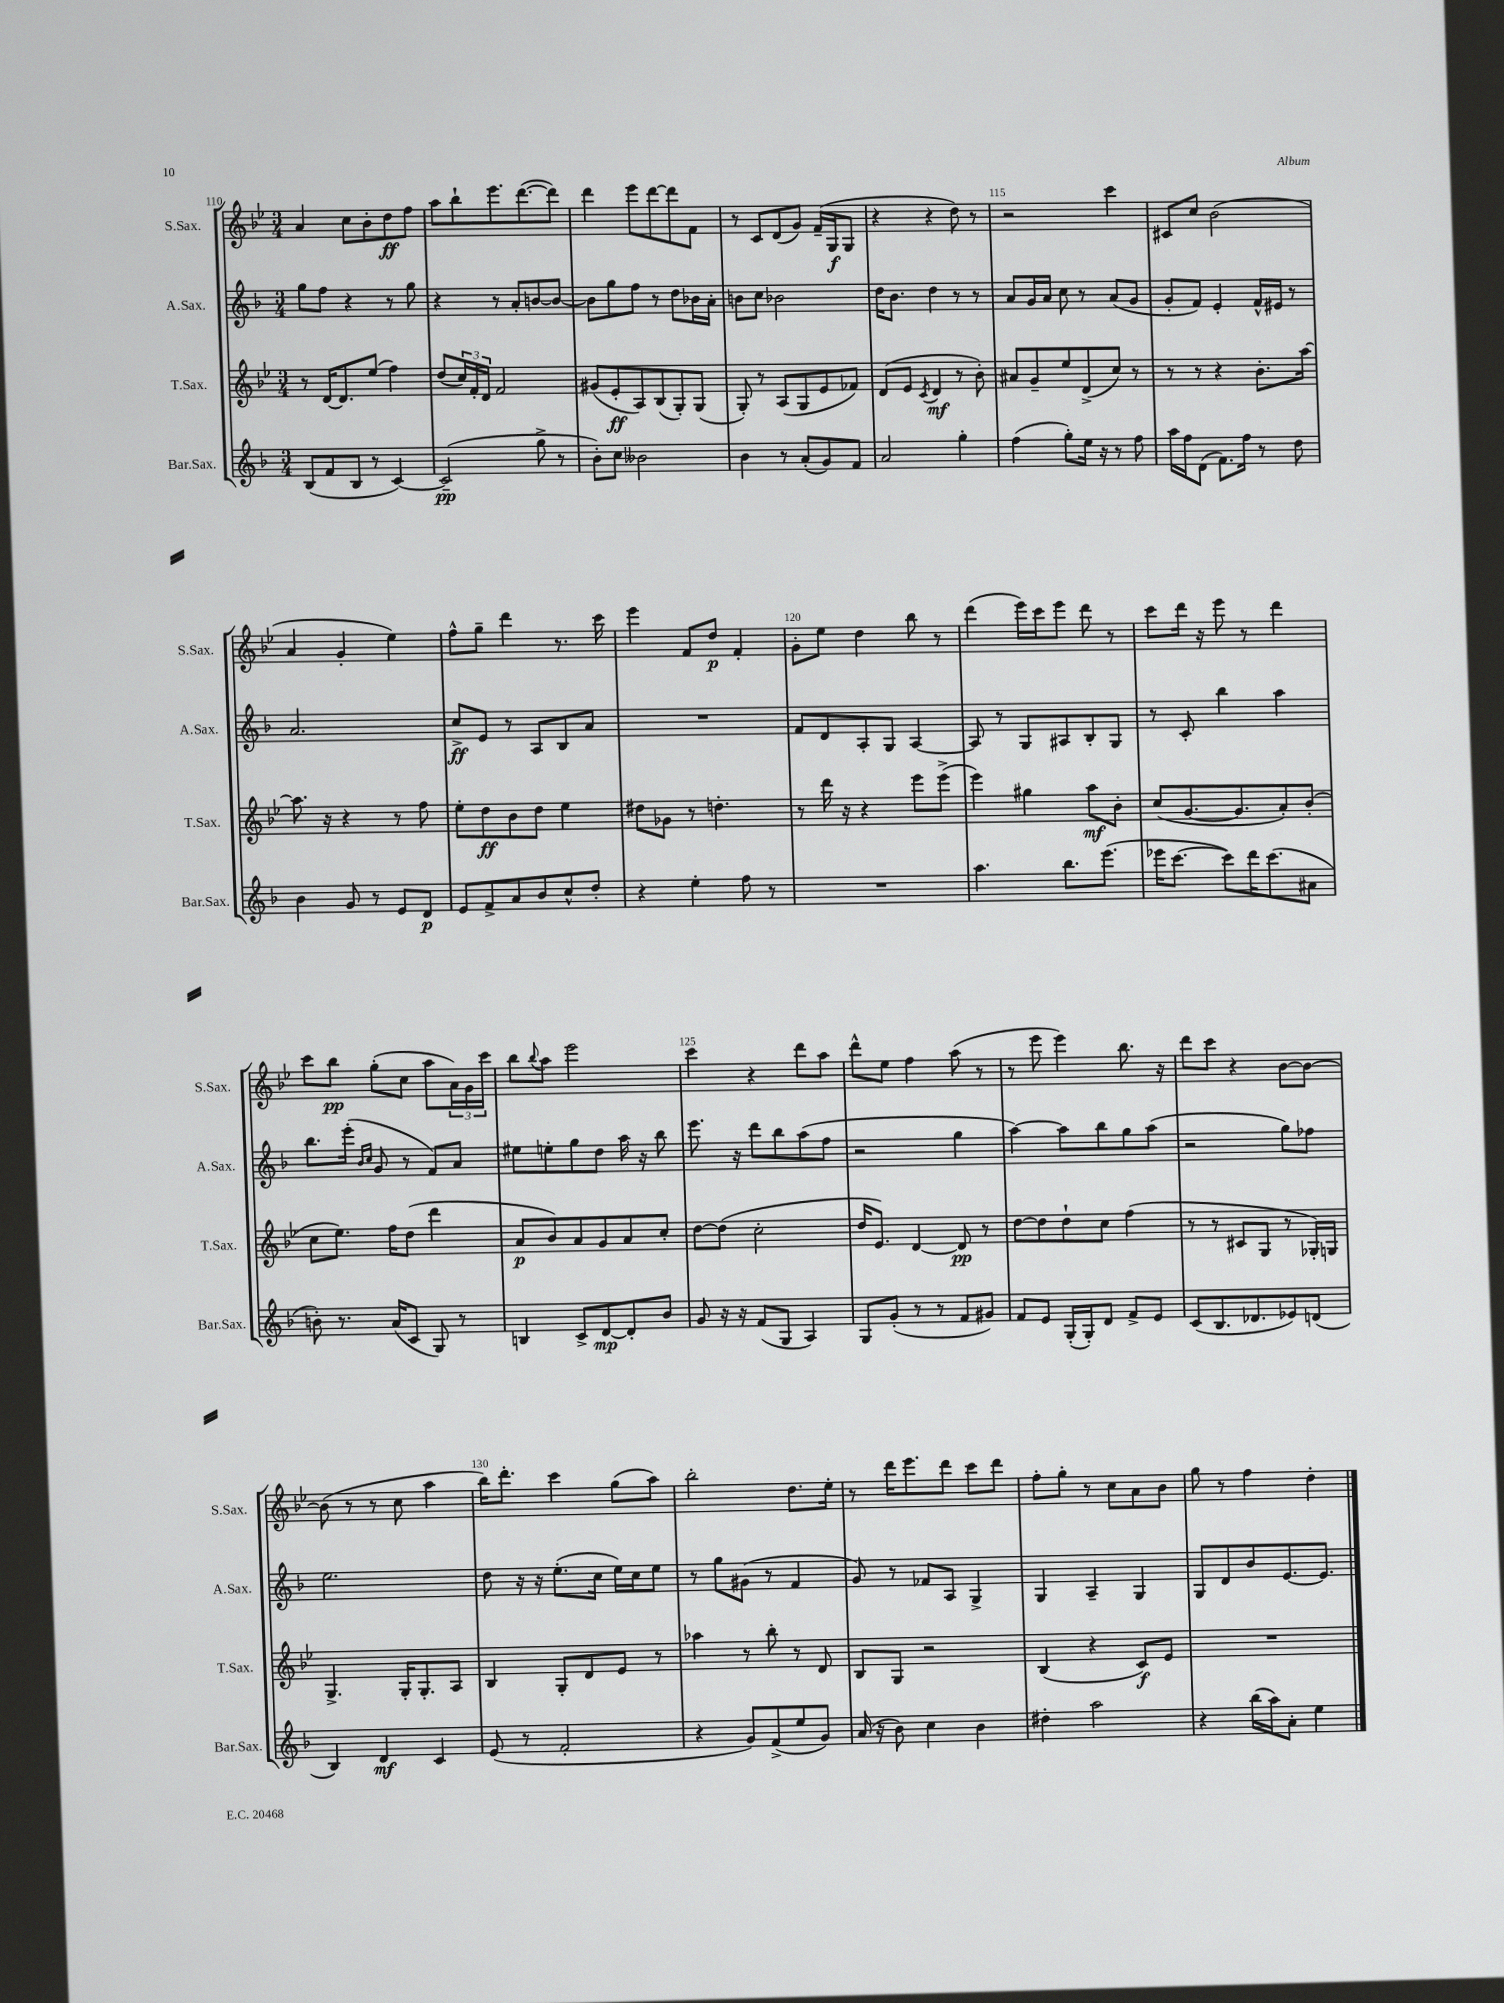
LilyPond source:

<<
\new StaffGroup <<
\new Staff = "s0" \with { instrumentName = "S.Sax." shortInstrumentName = "S.Sax." } {
    \clef treble \key bes \major \numericTimeSignature \time 3/4
    a'4 c''8 bes'8-. d''8\ff f''8 |
    a''8 bes''8-! ees'''8. d'''8.~( d'''8) |
    d'''4 ees'''8 d'''8~ d'''8 f'8 |
    r8 c'8 d'8( g'8) f'16--( g16\f g8 |
    r4 r4 d''8) r8 |
    r2 c'''4 |
    cis'8 c''8 bes'2( |
    a'4 g'4-. ees''4) |
    f''8-^ g''8-- d'''4 r8. c'''16 |
    ees'''4 f'8 d''8\p f'4-. |
    g'8-. ees''8 d''4 bes''8 r8 |
    d'''4( ees'''16) c'''16 ees'''8 d'''8 r8 |
    c'''8 d'''16 r16 ees'''8 r8 d'''4 |
    c'''8 bes''8\pp g''8-.( c''8 a''8 \tuplet 3/2 { a'16) g'16 c'''16 } |
    bes''8 \appoggiatura { bes''8 } a''8 ees'''2 |
    c'''4 r4 d'''8 a''8 |
    d'''8-^ ees''8 f''4 a''8( r8 |
    r8 ees'''8 ees'''4) bes''8. r16 |
    d'''8 c'''8 r4 bes'8~ bes'8~ |
    bes'8( r8 r8 c''8 a''4 |
    bes''16) d'''8.-. c'''4 g''8( a''8) |
    bes''2-. d''8. ees''16-. |
    r8 d'''16 ees'''8. d'''8 c'''8 d'''8 |
    f''8-. g''8-. r8 c''8 a'8 bes'8 |
    g''8 r8 f''4 d''4-. \bar "|." |
}
\new Staff = "s1" \with { instrumentName = "A.Sax." shortInstrumentName = "A.Sax." } {
    \clef treble \key f \major \numericTimeSignature \time 3/4
    g''8 f''8 r4 r8 g''8 |
    r4 r8 a'8-. b'8~ b'8~ |
    b'8 g''8 f''8 r8 d''8 bes'16 a'16-. |
    b'8 c''8 bes'2 |
    d''16 bes'8. d''4 r8 r8 |
    a'8 g'16 a'16 c''8 r8 a'8( g'8 |
    g'8-. f'8) e'4-. f'16-^ eis'16 r8 |
    a'2. |
    c''8->\ff e'8 r8 a8 bes8 a'8 |
    R2. |
    f'8 d'8 a8-. g8 a4~ |
    a8 r8 g8 ais8 bes8-. g8 |
    r8 c'8-. bes''4 a''4 |
    bes''8. e'''16-.( \grace { bes'16 c''16 } g'8 r8 f'8) a'8 |
    eis''8 e''8-. g''8 d''8 a''16 r16 bes''8 |
    e'''8. r16 d'''8 bes''8 a''8( f''8 |
    r2 g''4 |
    a''4~) a''8 bes''8 g''8 a''8( |
    r2 g''8) fes''8 |
    e''2. |
    d''8 r16 r16 e''8.-.( c''16 e''16) c''16 e''8 |
    r8 g''8 gis'8( r8 f'4 |
    g'8) r8 fes'8 a8 g4-> |
    g4 a4-- g4 |
    g8 d'8 bes'8 e'8.~ e'8. \bar "|." |
}
\new Staff = "s2" \with { instrumentName = "T.Sax." shortInstrumentName = "T.Sax." } {
    \clef treble \key bes \major \numericTimeSignature \time 3/4
    r8 d'16~ d'8. ees''8( f''4) |
    d''8( \tuplet 3/2 { c''16) f'16-. d'16 } f'2 |
    gis'8( ees'8-.\ff a8) bes8( g8-.) g8( |
    g8-.) r8 a8( g8 ees'8 fes'8) |
    d'8( ees'8 \acciaccatura { c'8 } d'4\mf r8 bes'8-.) |
    ais'8 g'8-- ees''8 d'8->( c''8) r8 |
    r8 r8 r4 bes'8.-. a''16~ |
    a''8. r16 r4 r8 f''8 |
    ees''8-. d''8\ff bes'8 d''8 ees''4 |
    dis''8 ges'8 r8 d''4.-. |
    r8 d'''16 r16 r4 ees'''8 ees'''8->( |
    ees'''4) gis''4 a''8\mf bes'8-. |
    c''8( g'8.~ g'8. a'8-.) bes'8-.( |
    c''8 ees''8.) f''16 d''8( d'''4 |
    a'8\p bes'8) a'8 g'8 a'8 c''8-. |
    d''8~ d''8( c''2-. |
    d''16 ees'8.) d'4~ d'8\pp r8 |
    d''8~ d''8 d''8-! c''8 f''4( |
    r8 r8 cis'8 g8 r8 ges16-.) g16 |
    g4.-> g16-. g8.-. a8 |
    bes4 g8-. d'8 ees'8 r8 |
    aes''4 r8 bes''8-. r8 d'8 |
    bes8 g8 r2 |
    bes4( r4 c'8\f) ees'8 |
    R2. \bar "|." |
}
\new Staff = "s3" \with { instrumentName = "Bar.Sax." shortInstrumentName = "Bar.Sax." } {
    \clef treble \key f \major \numericTimeSignature \time 3/4
    bes8( f'8 bes8 r8 c'4~) |
    c'2--\pp( g''8-> r8 |
    bes'8-.) c''8 beses'2 |
    bes'4 r8 a'8-.( g'8) f'8 |
    a'2 g''4-. |
    f''4( g''8-.) e''16 r16 r8 f''8 |
    a''16 f''16 d'8( f'8.) f''16 r8 d''8 |
    bes'4 g'8 r8 e'8 d'8\p |
    e'8 f'8-> a'8 bes'8 c''8-^ d''8-. |
    r4 e''4-. f''8 r8 |
    R2. |
    a''4. bes''8. e'''8.( |
    ees'''16 c'''8.~ c'''8) d'''16 c'''8.( ais'8 |
    b'8-.) r8. a'16( c'8 g8) r8 |
    b4 c'8-> d'8~\mp d'8-. bes'8 |
    g'8 r16 r16 f'8( g8 a4) |
    g8 g'8-.( r8 r8 f'8 gis'8) |
    f'8 e'8 g16-.( g16-.) d'8 f'8-> e'8 |
    c'8( bes8. des'8. ees'8) d'8( |
    bes4) d'4\mf c'4 |
    e'8( r8 f'2-. |
    r4 g'8) f'8->( e''8 g'8) |
    a'16( r16 bes'8) c''4 bes'4 |
    dis''4-. a''2 |
    r4 bes''16( a''16) a'8-. e''4 \bar "|." |
}
>>
>>
\layout { \context { \Score currentBarNumber = #110 \override BarNumber.break-visibility = ##(#f #t #t) barNumberVisibility = #(every-nth-bar-number-visible 5) } }
